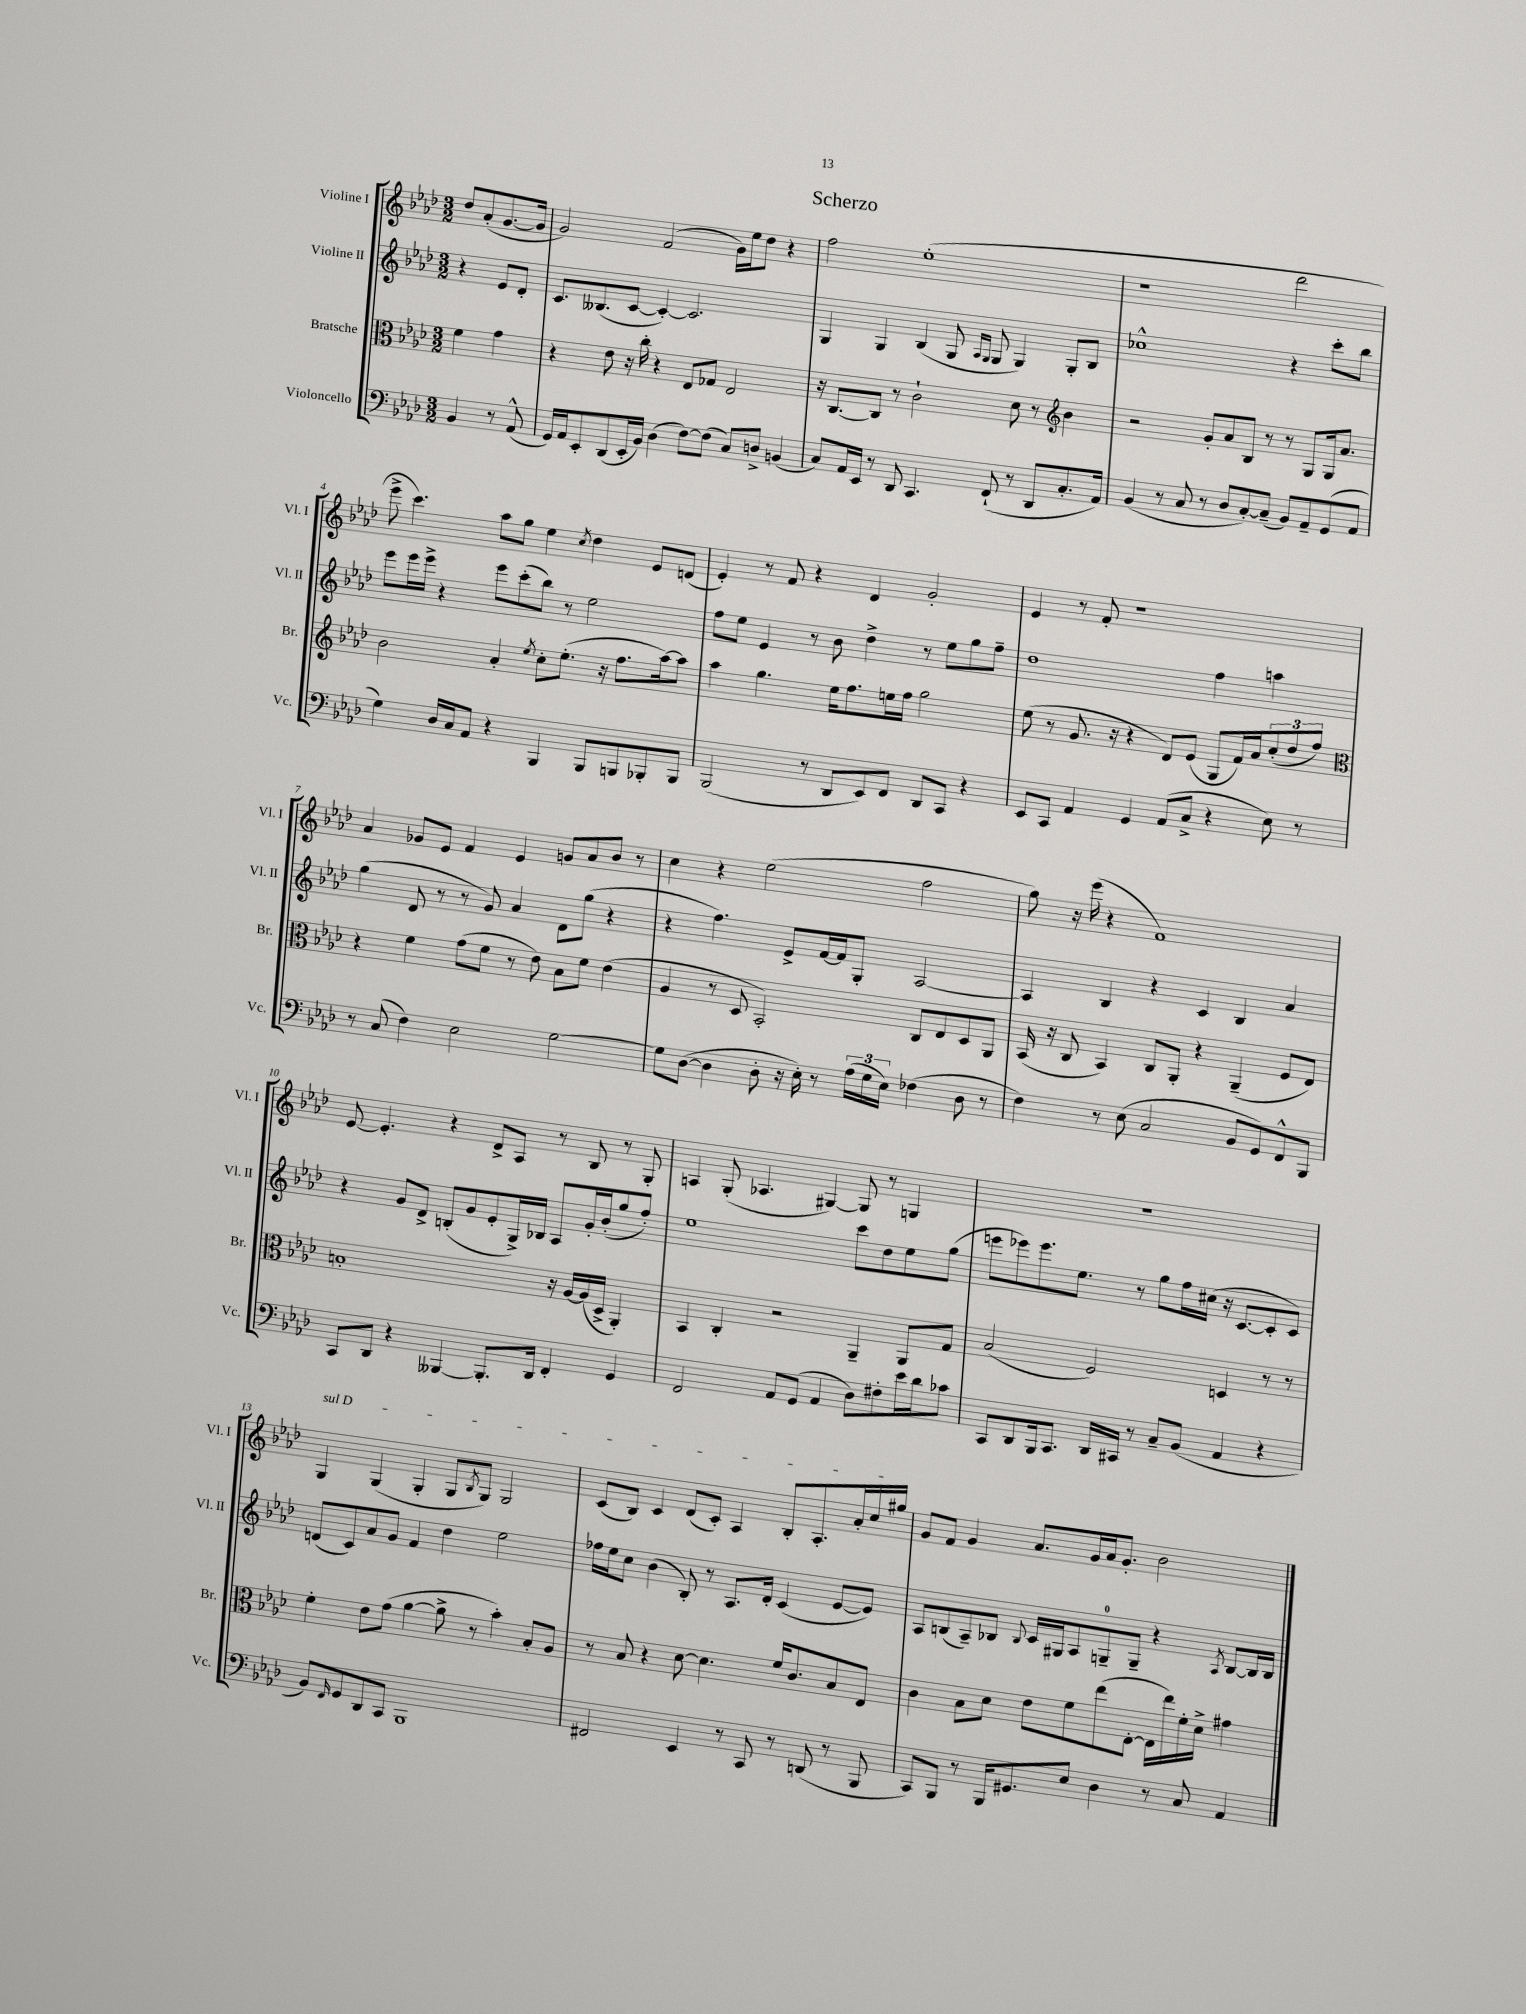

**kern	**kern	**kern	**kern
*part4	*part3	*part2	*part1
*staff4	*staff3	*staff2	*staff1
*I"Violoncello	*I"Bratsche	*I"Violine II	*I"Violine I
*I'Vc.	*I'Br.	*I'Vl. II	*I'Vl. I
*clefF4	*clefC3	*clefG2	*clefG2
*k[b-e-a-d-]	*k[b-e-a-d-]	*k[b-e-a-d-]	*k[b-e-a-d-]
*M3/2	*M3/2	*M3/2	*M3/2
=	=	=	=
4BB-/	4f\	4r	8dd-/L
.	.	.	(8a-'/
8r	4g\	8e-/L	[8.g/
(8AA-^^/	.	8d-'/J	.
.	.	.	16g/Jk]
=1	=1	=1	=1
16GG/LL)	4r	8.c/L	2g/)
16AA-/J	.	.	.
8EE-'/	.	.	.
.	.	(8.B--X/	.
(8DD-/	8e-\	.	.
16EE-'/L	16r	[8c/J	.
16BB-/JJ)	16cc'\	.	.
(4D-\	4r	4c'/_)	(2f/
[8F\L)	8E-/L	2.c/]	.
(8F\J]	8G-X/J	.	.
8C/L)	2E-/	.	16g\LL)
.	.	.	16ee-\J
8Dn^/J	.	.	8dd-\J
(4BBn/	.	.	4r
=2	=2	=2	=2
8C/L)	16r	4G/	2ff\
.	[8.C/L	.	.
16AA-/L	.	.	.
16EE-/JJ	.	.	.
8r	8C/J]	4G/	.
8DD-/	8r	.	.
4.CC/	2c`\	(4B-/	(1ee-'
.	.	8G/	.
.	.	16qqA-/LL	.
.	.	16qqG/JJ	.
(8FF`/	.	8G/	.
8r	8d-\	4G/)	.
8DD-/L	8r	.	.
*	*clefG2	*	*
8.C'/	4b-\	8G'/L	.
.	.	8B-/J	.
16AA-/Jk)	.	.	.
=3	=3	=3	=3
(4BB-/	2r	1cc-X^^	1r
8r	.	.	.
8C/	.	.	.
8r	8g'/L	.	.
8D-/L	8a-/	.	.
[8C'/)	8B-/J	.	.
(8C~/J]	8r	.	.
8BB-/L)	8r	4r	2ddd-\
8AA-~/	8G/L	.	.
(8GG/	16G/k	8ccc'\L	.
.	8.a-/J	.	.
8AA-/J	.	8bb-\J	.
!!LO:LB:g=z
=4	=4	=4	=4
4G\)	2b-\	8eee-\L	8eee-^\
.	.	16eee-\L	4.ccc\)
.	.	16eee-^\JJ	.
16D-/LL	.	4r	.
16C/J	.	.	.
8AA-/J	.	.	.
4r	4a-'/	8eee-\L	8aa-\L
.	.	(8ccc'\	8gg\J
.	8qee-/	.	.
4BBB-/	8cc'\L	8bb-\J)	4ee-\
.	(8.ee-'\J	8r	.
.	.	.	8qcc/
8BBB-/L	.	2ee-\	4dd-\
.	16r	.	.
8BBBn/	8.ff\L	.	.
8BBB-X'/	.	.	8e-/L
.	[16aa-\k)	.	.
8BBB-/J	8aa-\J]	.	(8dn/J
=5	=5	=5	=5
(2BBB-/	4aa-\	8ff\L	4e-'/)
.	.	8ee-\J	.
.	4.gg\	4e-/	8r
.	.	.	8f/
8r	.	8r	4r
8DD-/L	16ee-\KL	8b-\	.
.	8.ff\	.	.
8EE-/)	.	4dd-^\	4d-/
8FF/J	16een\L	.	.
.	16ff\JJ	.	.
8DD-/L	2gg\	8r	2g'/
8CC/J	.	8ee-\L	.
4r	.	8gg\	.
.	.	8ff~\J	.
=6	=6	=6	=6
8EE-/L	(8ee-\	1dd-	4e-/
8CC/J	8r	.	.
4AA-/	8.g/	.	8r
.	.	.	8f'/
.	16r	.	.
4GG/	4r	.	1r
(8AA-/L	8d-/L)	.	.
8C^/J	(8e-/J	.	.
4r	8G/L	4ff\	.
.	16f/L)	.	.
.	16a-/J	.	.
8E-\)	(12cc'/	4aan\	.
.	12dd-/	.	.
8r	.	.	.
.	12ff/J)	.	.
!!LO:LB:g=z
=7	=7	=7	=7
*	*clefC3	*	*
8r	4r	(4gg\	4a-/
(8C/	.	.	.
4F\)	4f\	8d-/	8g-X/L
.	.	8r	8e-/J
2E-\	(8g\L	8r	4f/
.	8f\J	8g/)	.
.	8r	4a-/	4e-/
.	8e-\)	.	.
[2G\	8B-\L	8d-\L	8gn/L
.	8f\J	(8gg\J	8a-/
.	(4e-\	4r	8b-/J
.	.	.	8r
=8	=8	=8	=8
8G\L]	4A-/	4r	4cc\
([8D-\J	.	.	.
4D-\]	8r	4.ff\)	4r
.	8D-/	.	.
8D-'\	2BB-'/)	.	(2ee-\
16r	.	8e-^/L	.
16E-'\)	.	.	.
8r	.	[16f/L	.
.	.	16f/J]	.
(24A-\LL	.	8G'/J	.
24G\	.	.	.
24E-\JJ)	.	.	.
(4F-X\	8C/L	[2A-/	2ff\
.	8E-/	.	.
8D-\	8D-/	.	.
8r	8AA-/J	.	.
=9	=9	=9	=9
4F\)	(16BB-/	4A-/]	8gg\)
.	16r	.	.
.	8C/	.	16r
.	.	.	(16eee-\
8r	4BB-/)	4B-/	4r
(8E-\	.	.	.
2C/	8C/L	4r	1f)
.	8AA-'/J	.	.
.	4r	4c/	.
8BB-/L	(4AA-~/	4B-/	.
8GG/)	.	.	.
8FF^^/	8F/L	4a-/	.
8BBB-/J	8E-/J)	.	.
!!LO:LB:g=z
=10	=10	=10	=10
8CC/L	1Bn'	4r	[8e-/
8DD-/J	.	.	4.e-'/]
4r	.	8g/L	.
.	.	8d-^/J	.
[4BBB--X/	.	(8Bn'/L	4r
.	.	8g/	.
8.BBB--'/L]	.	8e-'/	8d-^/L
.	.	16G^/L)	8A-/J
16DD-/Jk	.	16B-X/JJ	.
4FF'/	16r	8A-/L	8r
.	[16A-/LL	.	.
.	(16A-/]	16g'/L	8B-/
.	16D-^/JJ	(16b-'/J	.
4GG/	4AA-'/)	8gg/	8r
.	.	8ff'/J)	8G'/
=11	=11	=11	=11
2FF/	4BB-/	1ee-	4An/
.	4C'/	.	(8G'/
.	.	.	4.A-X/
8AA-/L	2r	.	.
(8GG/J	.	.	.
4AA-/	.	.	[4G#X/)
8D-\L)	4AA-~/	8ccc\L	8G#/]
8F#X'\	.	8dd-\	8r
16e-\L	8AA-/L	8ee-\	4Gn/
16d-\J	.	.	.
8c-X\J	8G/J	(8gg\J	.
=12	=12	=12	=12
8CC/L	(2B-/	8eeen\L	1.r
8DD-/	.	8eee-X\)	.
16BBB-/k	.	8.eee-\	.
8.CC/J	.	.	.
.	.	8.ee-\J	.
16DD-/LL	2F/)	.	.
16CC#X/JJ	.	.	.
8r	.	8r	.
8C~/L	.	8gg\L	.
(8BB-/J	.	16ff\L	.
.	.	(16cc#X\JJ	.
4AA-/	4Dn/	16r	.
.	.	[8.c/L	.
4r	8r	8c'/]	.
.	8r	8c/J)	.
!!LO:LB:g=z
=13	=13	=13	=13
!	!	!	!LO:TX:a:i:t=sul D
8BB-/L)	4f'\	(8dn/L	4G/
16qqFF/	.	.	.
8GG/	.	8c/)	.
8DD-/	8e-\L	8a-/	(4G/
8CC/J	(8g\J	8g/J	.
1BBB-	[4a-\	4f/	4G'/
.	8a-^\]	4dd-\	8G/L
.	.	.	8qB-/
.	8r	.	8G/J)
.	4b-'\)	2ee-\	2G/
.	8B-'/L	.	.
.	8A-/J	.	.
=14	=14	=14	=14
2FF#X/	8r	16ff-X\LL	(8c/L
.	.	16ee-\J	.
.	8B-/	8cc\J	8B-/J)
.	4r	(4b-\	4c/
4EE-/	[8d-\	8B-'/)	(8d-/L
.	4.d-\]	8r	8c'/J)
8r	.	8.A-/L	4A-/
8CC/	.	.	.
.	.	16d-'/Jk	.
8r	16f/KL	(4c/	8B-'/L
.	8.c/	.	.
(8DDn/	.	.	8.A-'/
8r	8B-/	[8e-/L	.
.	.	.	16a-'/L
8BBB-/	8E-/J	8e-/J])	16cc/
.	.	.	16gg#X/JJ
=15	=15	=15	=15
8CC/L)	4c\	8A-/L	8g/L
8BBB-/J	.	(8Bn/	8f/J
8r	8B-\L	8A-~/)	4g/
16BBB-/KL	8d-\J	8B-X/J	.
8.GG#X/	.	.	.
.	.	8qqB-/	.
.	8e-\L	16c/LL	8.a-/L
.	.	16G#X/J	.
8E-/J	8f\	8A-/	.
.	.	.	16g/L
4D-\	(8ee-\	8Gn~/	16a-/J
.	.	.	8.g'/J
.	[8E-'\J	8G~/J	.
8r	16E-\LL]	4r	2b-\
.	16ee-\)	.	.
8C/	16f'\	.	.
.	16d-^\JJ	.	.
.	.	8qA-/	.
4AA-/	4g#X\	[8B-/L	.
.	.	16B-/L]	.
.	.	16B-/JJ	.
==	==	==	==
*-	*-	*-	*-
